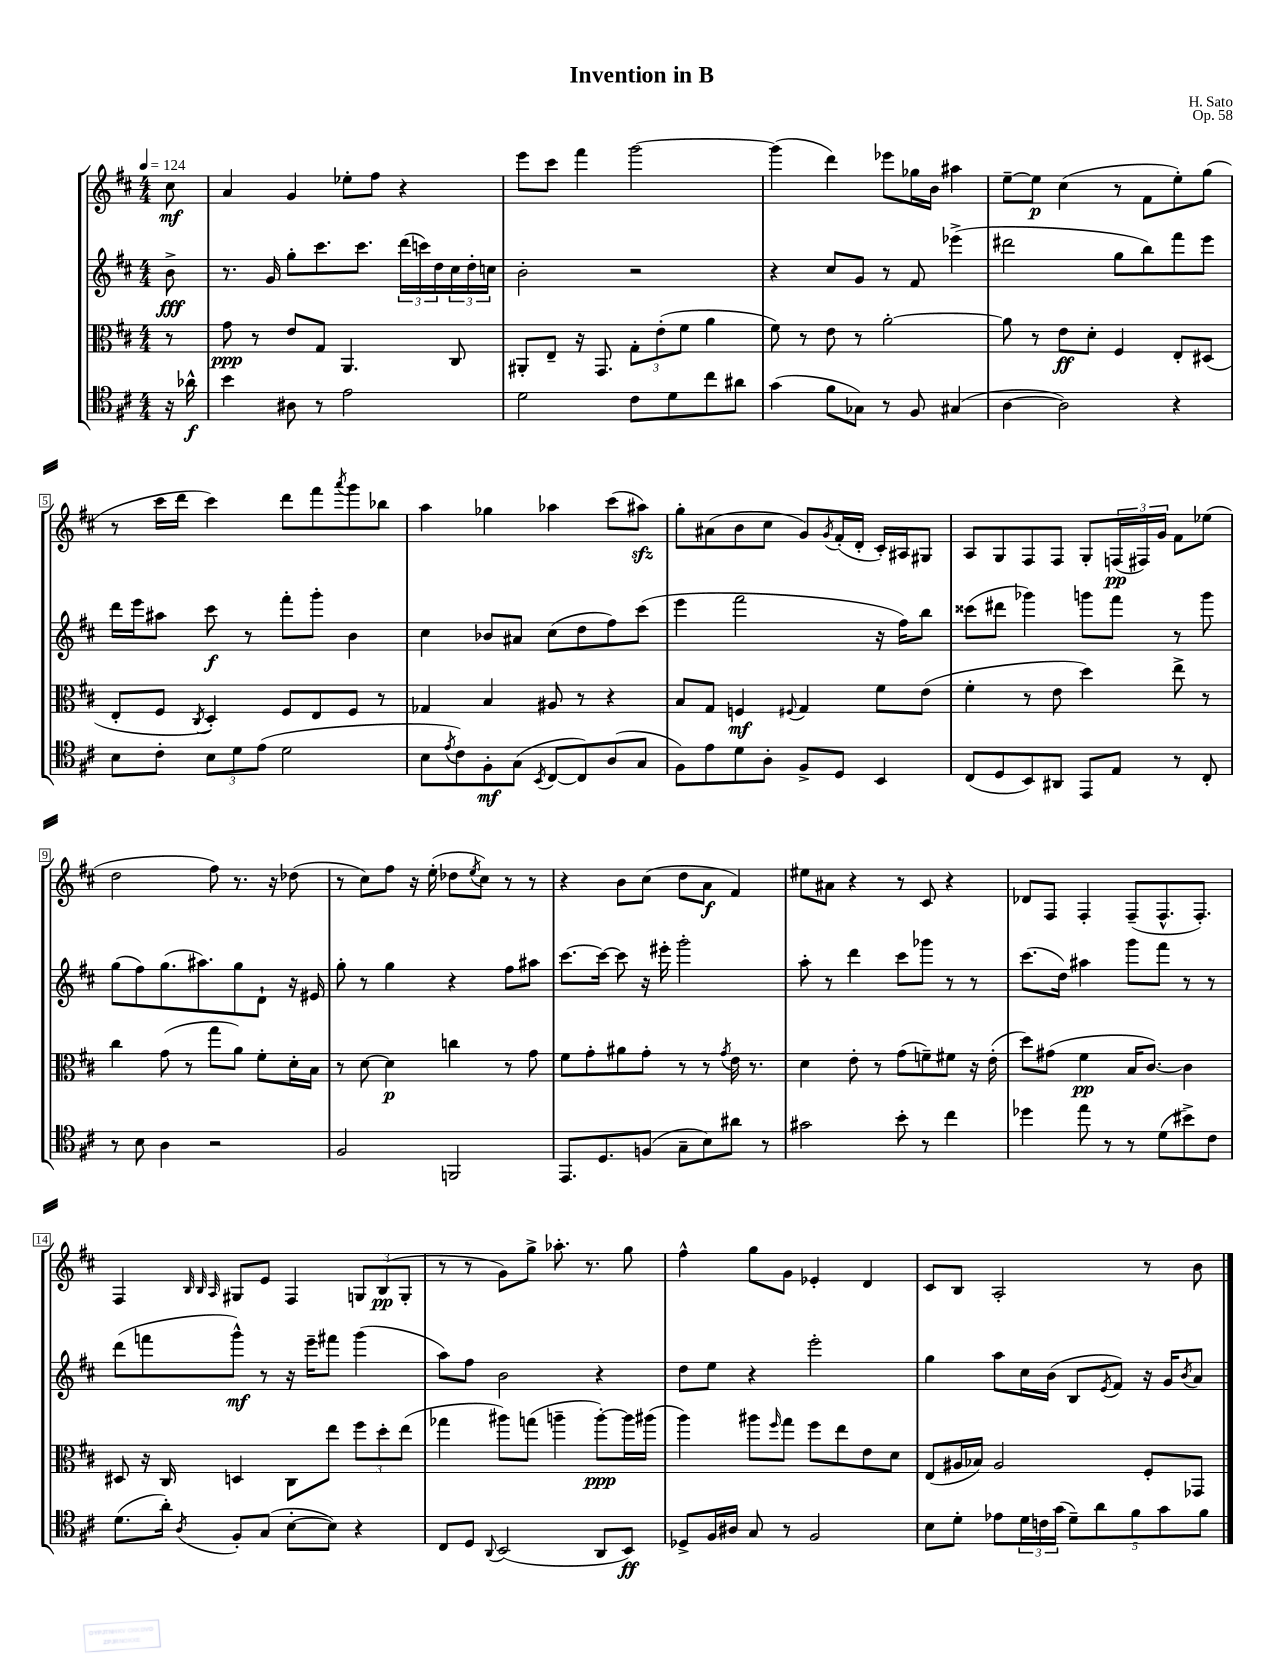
\header { title = "Invention in B" composer = "H. Sato" opus = "Op. 58" }
<<
\new StaffGroup <<
\new Staff = "s0" {
    \clef treble \key d \major \numericTimeSignature \time 4/4 \partial 8 \tempo 4 = 124
    cis''8\mf |
    a'4 g'4 ees''8-. fis''8 r4 |
    e'''8 cis'''8 fis'''4 g'''2~ |
    g'''4( d'''4) ees'''8 ges''16 b'16 ais''4 |
    e''8~-- e''8\p cis''4( r8 fis'8 e''8-.) g''8( |
    r8 cis'''16 d'''16 cis'''4) d'''8 fis'''8 \acciaccatura { a'''8 } g'''8 bes''8 |
    a''4 ges''4 aes''4 cis'''8( ais''8\sfz) |
    g''8-. ais'8( b'8 cis''8 g'8) \acciaccatura { g'8 } fis'16-.( d'16-. cis'16-.) ais16 gis8 |
    a8 g8 fis8 fis8 g8-. \tuplet 3/2 { f16\pp( fis16) g'16 } fis'8 ees''8( |
    d''2 fis''8) r8. r16 des''8( |
    r8 cis''8) fis''8 r16 e''16-.( des''8 \acciaccatura { e''8 } cis''8) r8 r8 |
    r4 b'8 cis''8( d''8 a'8\f fis'4) |
    eis''8 ais'8 r4 r8 cis'8 r4 |
    des'8 fis8 fis4-. fis8--( fis8.-^ fis8.-.) |
    fis4 \grace { b32 b32 a32 } gis8 e'8 fis4 \tuplet 3/2 { g8 b8\pp( g8-. } |
    r8 r8 g'8) g''8-> aes''8.-. r8. g''8 |
    fis''4-^ g''8 g'8 ees'4-. d'4 |
    cis'8 b8 a2-. r8 b'8 \bar "|." |
}
\new Staff = "s1" {
    \clef treble \key d \major \numericTimeSignature \time 4/4 \partial 8
    b'8->\fff |
    r8. g'16 g''8-. cis'''8. cis'''8. \tuplet 3/2 { d'''16( c'''16) d''16 } \tuplet 3/2 { cis''16 d''16-. c''16 } |
    b'2-. r2 |
    r4 cis''8 g'8 r8 fis'8 ees'''4->( |
    dis'''2 g''8 b''8) fis'''8 e'''8 |
    d'''16 e'''16 ais''8 cis'''8\f r8 fis'''8-. g'''8-. b'4 |
    cis''4 bes'8 ais'8 cis''8( d''8 fis''8) cis'''8( |
    e'''4 fis'''2 r16 fis''16) b''8 |
    cisis'''8( dis'''8 ges'''4) g'''8 fis'''8 r8 g'''8 |
    g''8( fis''8) g''8.( ais''8.) g''8 d'8-! r16 eis'16 |
    g''8-. r8 g''4 r4 fis''8 ais''8 |
    cis'''8.~ cis'''16~ cis'''8 r16 eis'''16-. g'''2-. |
    a''8-. r8 d'''4 cis'''8 ges'''8 r8 r8 |
    cis'''8.( d''16) ais''4 g'''8 fis'''8 r8 r8 |
    d'''8( f'''8 g'''8-^\mf) r8 r16 e'''16-- fis'''8 g'''4( |
    a''8) fis''8 b'2 r4 |
    d''8 e''8 r4 e'''2-. |
    g''4 a''8 cis''16 b'16( b8 \acciaccatura { e'8 } fis'8) r16 g'16 \acciaccatura { b'8 } a'8 \bar "|." |
}
\new Staff = "s2" {
    \clef alto \key d \major \numericTimeSignature \time 4/4 \partial 8
    r8 |
    g'8\ppp r8 e'8 g8 a,4. cis8 |
    ais,8-. e8-- r16 g,8. \tuplet 3/2 { g8-. e'8-.( fis'8 } a'4 |
    fis'8) r8 e'8 r8 a'2~-. |
    a'8 r8 e'8\ff d'8-. fis4 e8-. dis8( |
    e8-. fis8 \acciaccatura { cis8 } d4-.) fis8 e8 fis8 r8 |
    ges4 b4 ais8 r8 r4 |
    b8 g8 f4\mf \appoggiatura { fis8 } g4 fis'8 e'8( |
    fis'4-. r8 e'8 d''4) e''8-> r8 |
    cis''4 g'8( r8 g''8 a'8) fis'8-. d'16-. b16 |
    r8 d'8~ d'4\p c''4 r8 g'8 |
    fis'8 g'8-. ais'8 g'8-. r8 r8 \acciaccatura { g'8 } e'16 r8. |
    d'4 e'8-. r8 g'8( f'8--) fis'8 r16 e'16-.( |
    d''8) gis'8( fis'4\pp b16 cis'8.~) cis'4 |
    dis8 r16 cis16 d4 cis8 e''8 \tuplet 3/2 { fis''8 d''8-. e''8( } |
    ges''4 ais''8) g''8( a''4-- a''8~-.\ppp) a''16 ais''16( |
    a''4) ais''8 \grace { fis''16 } g''8 fis''8 e''8 e'8 d'8 |
    e8( ais16 bes16) ais2 fis8-. ges,8 \bar "|." |
}
\new Staff = "s3" {
    \clef tenor \key d \major \numericTimeSignature \time 4/4 \partial 8
    r16 aes'16-^\f |
    b'4 ais8 r8 e'2 |
    d'2 cis'8 d'8 cis''8 ais'8 |
    g'4( fis'8 ges8) r8 fis8 gis4( |
    a4~ a2) r4 |
    b8 cis'8-. \tuplet 3/2 { b8 d'8 e'8( } d'2 |
    b8 \acciaccatura { e'8 } cis'8) fis8-.\mf g8( \acciaccatura { b,8 } cis8~ cis8) a8( g8 |
    fis8) e'8 d'8 a8-. fis8-> d8 b,4 |
    cis8( d8 b,8) ais,8 e,8 e8 r8 cis8-. |
    r8 b8 a4 r2 |
    fis2 f,2 |
    e,8. d8. f8( g8-- b8) ais'8 r8 |
    gis'2 b'8-. r8 cis''4 |
    des''4 e''8 r8 r8 d'8( bis'8->) cis'8 |
    d'8.( a'16-.) \acciaccatura { a8 } fis8-. g8( b8~-. b8) r4 |
    cis8 d8 \appoggiatura { a,8 } b,2( a,8 b,8\ff) |
    des8-> fis16 ais16 g8 r8 fis2 |
    b8 d'8-. ees'8 \tuplet 3/2 { d'16 c'16 g'16( } \tuplet 5/4 { d'8--) a'8 fis'8 g'8 fis'8 } \bar "|." |
}
>>
>>
\layout { \context { \Score \override BarNumber.stencil = #(make-stencil-boxer 0.1 0.3 ly:text-interface::print) } }
